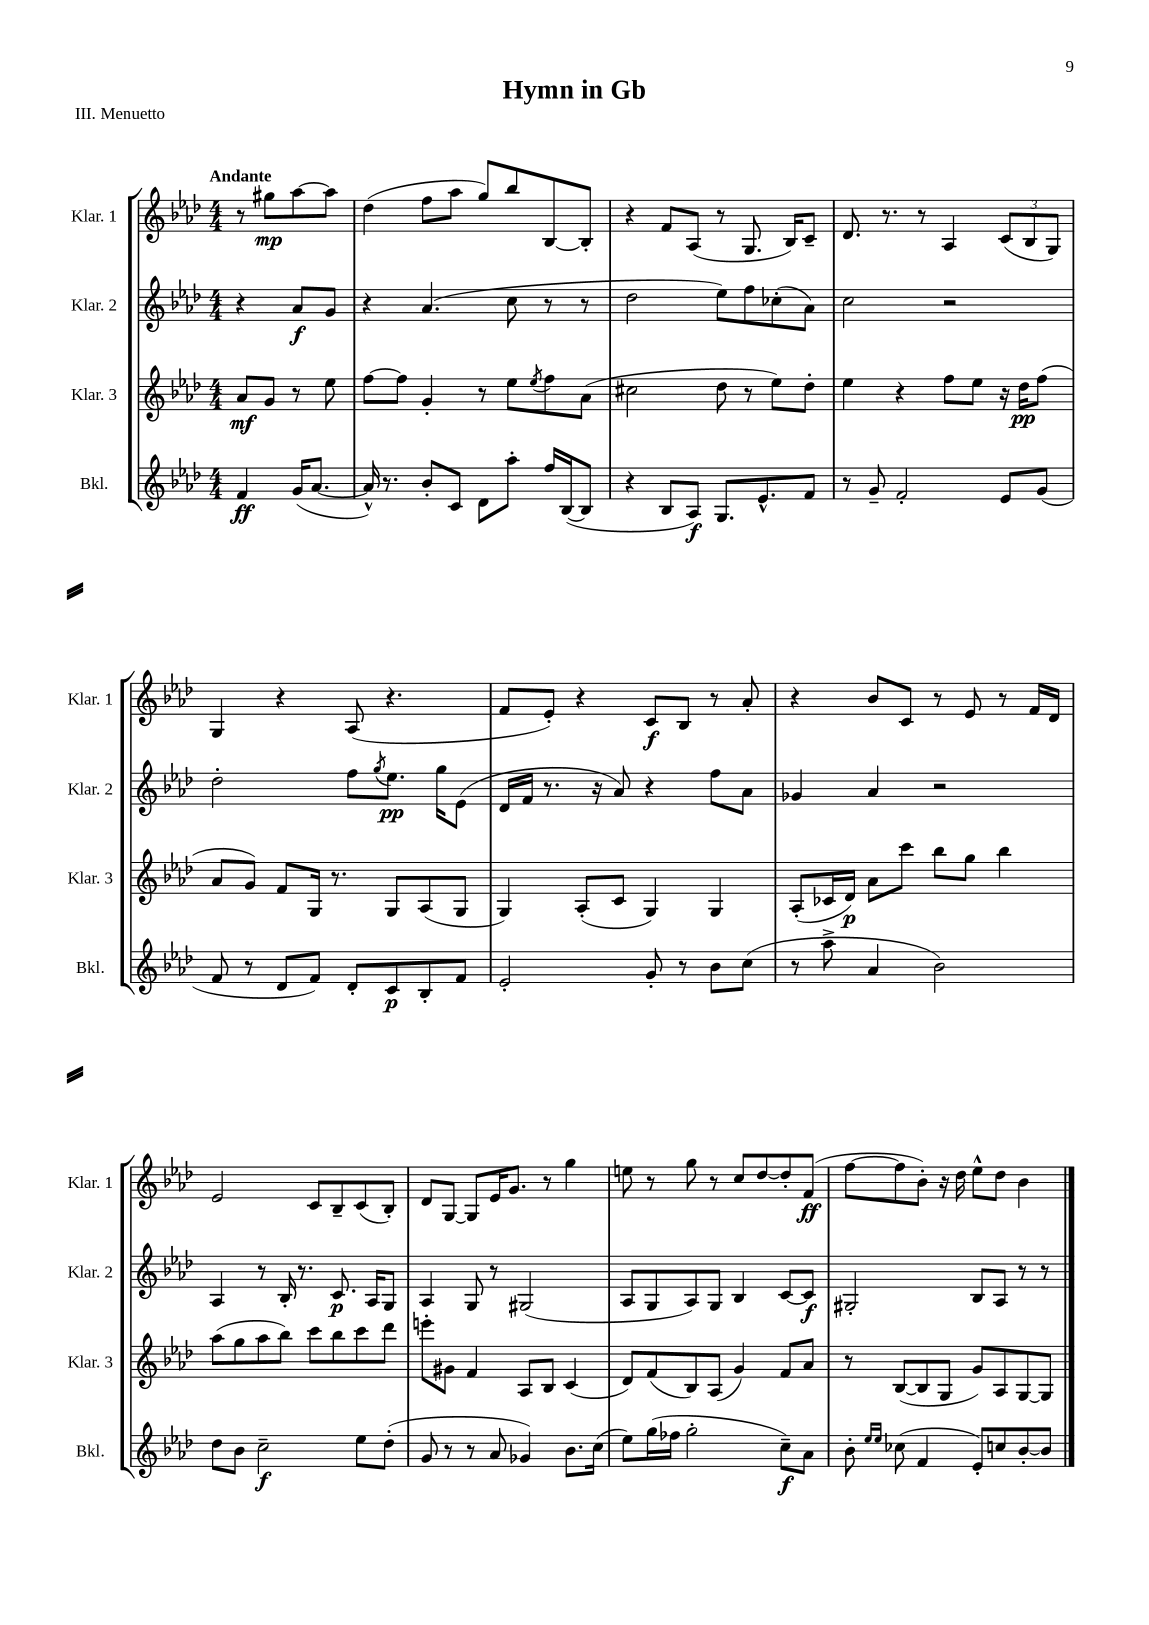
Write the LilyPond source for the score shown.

\header { title = "Hymn in Gb" piece = "III. Menuetto" }
<<
\new StaffGroup <<
\new Staff = "s0" \with { instrumentName = "Klar. 1" shortInstrumentName = "Klar. 1" } {
    \clef treble \key aes \major \numericTimeSignature \time 4/4 \partial 2 \tempo "Andante"
    r8 gis''8\mp aes''8~ aes''8 |
    des''4( f''8 aes''8 g''8) bes''8 bes8~ bes8-. |
    r4 f'8 aes8( r8 g8. bes16) c'8-- |
    des'8. r8. r8 aes4 \tuplet 3/2 { c'8( bes8 g8) } |
    g4 r4 aes8( r4. |
    f'8 ees'8-.) r4 c'8\f bes8 r8 aes'8-. |
    r4 bes'8 c'8 r8 ees'8 r8 f'16 des'16 |
    ees'2 c'8 bes8-- c'8( bes8-.) |
    des'8 g8~ g8 ees'16 g'8. r8 g''4 |
    e''8 r8 g''8 r8 c''8 des''8~ des''8-. f'8\ff( |
    f''8~ f''8 bes'8-.) r16 des''16 ees''8-^ des''8 bes'4 \bar "|." |
}
\new Staff = "s1" \with { instrumentName = "Klar. 2" shortInstrumentName = "Klar. 2" } {
    \clef treble \key aes \major \numericTimeSignature \time 4/4 \partial 2
    r4 aes'8\f g'8 |
    r4 aes'4.( c''8 r8 r8 |
    des''2 ees''8) f''8 ces''8-.( aes'8) |
    c''2 r2 |
    des''2-. f''8 \acciaccatura { g''8 } ees''8.\pp g''16 ees'8( |
    des'16 f'16 r8. r16 aes'8) r4 f''8 aes'8 |
    ges'4 aes'4 r2 |
    aes4 r8 bes16-. r8. c'8.\p aes16 g8 |
    aes4 g8 r8 gis2( |
    aes8 g8 aes8) g8 bes4 c'8~ c'8\f |
    gis2-. bes8 aes8 r8 r8 \bar "|." |
}
\new Staff = "s2" \with { instrumentName = "Klar. 3" shortInstrumentName = "Klar. 3" } {
    \clef treble \key aes \major \numericTimeSignature \time 4/4 \partial 2
    aes'8\mf g'8 r8 ees''8 |
    f''8~ f''8 g'4-. r8 ees''8 \acciaccatura { ees''8 } f''8 aes'8( |
    cis''2 des''8 r8 ees''8) des''8-. |
    ees''4 r4 f''8 ees''8 r16 des''16\pp f''8( |
    aes'8 g'8) f'8 g16 r8. g8 aes8( g8 |
    g4) aes8-.( c'8 g4) g4 |
    aes8-.( ces'16 des'16\p) aes'8 c'''8 bes''8 g''8 bes''4 |
    aes''8( g''8 aes''8 bes''8) c'''8 bes''8 c'''8 des'''8 |
    e'''8-. gis'8 f'4 aes8 bes8 c'4( |
    des'8) f'8( bes8) aes8( g'4) f'8 aes'8 |
    r8 bes8~( bes8 g8 g'8) aes8 g8~ g8 \bar "|." |
}
\new Staff = "s3" \with { instrumentName = "Bkl." shortInstrumentName = "Bkl." } {
    \clef treble \key aes \major \numericTimeSignature \time 4/4 \partial 2
    f'4\ff g'16( aes'8.~ |
    aes'16-^) r8. bes'8-. c'8 des'8 aes''8-. f''16 bes16~( bes8 |
    r4 bes8 aes8\f) g8. ees'8.-^ f'8 |
    r8 g'8-- f'2-. ees'8 g'8( |
    f'8 r8 des'8 f'8) des'8-. c'8\p bes8-. f'8 |
    ees'2-. g'8-. r8 bes'8 c''8( |
    r8 aes''8-> aes'4 bes'2) |
    des''8 bes'8 c''2--\f ees''8 des''8-.( |
    g'8 r8 r8 aes'8 ges'4) bes'8. c''16( |
    ees''8) g''16( fes''16 g''2-. c''8--\f) aes'8 |
    bes'8-. \grace { ees''16 ees''16 } ces''8( f'4 ees'8-.) c''8 bes'8~-. bes'8 \bar "|." |
}
>>
>>
\layout { \context { \Score \remove "Bar_number_engraver" } }
